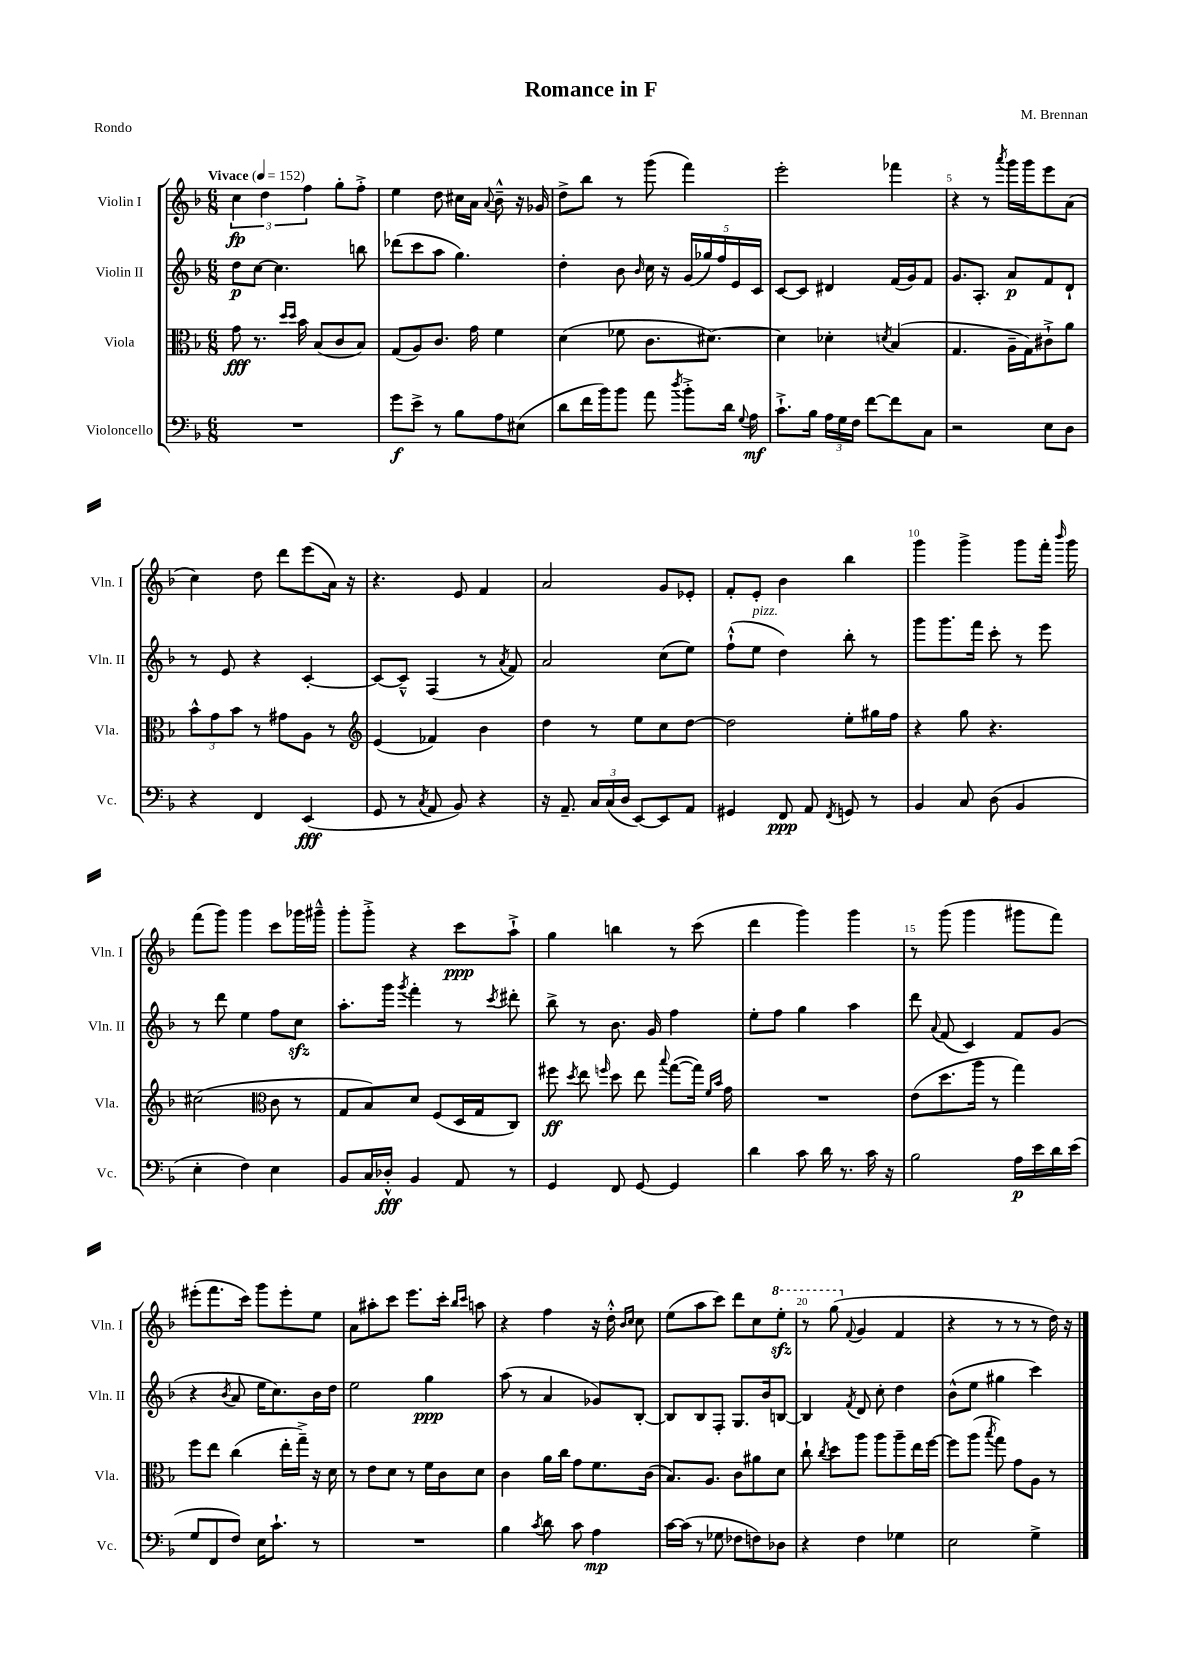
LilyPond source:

\header { title = "Romance in F" composer = "M. Brennan" piece = "Rondo" }
<<
\new StaffGroup <<
\new Staff = "s0" \with { instrumentName = "Violin I" shortInstrumentName = "Vln. I" } {
    \clef treble \key f \major \numericTimeSignature \time 6/8 \tempo "Vivace" 4 = 152
    \autoBeamOff \tuplet 3/2 { c''4\fp d''4 f''4 } g''8[-. f''8]-.-> |
    e''4 d''8 cis''16[ a'16] \appoggiatura { a'8 } bes'8---^ r16 ges'16 |
    d''8[-> bes''8] r8 g'''8( f'''4) |
    e'''2-. fes'''4 |
    r4 r8 \acciaccatura { a'''8 } g'''16[ g'''16 e'''8 a'8]( |
    c''4) d''8 d'''8[ e'''8( a'16]) r16 |
    r4. e'8 f'4 |
    a'2 g'8[ ees'8]-. |
    f'8[-. e'8]-. bes'4 bes''4 |
    g'''4 g'''4-> g'''8[ f'''16]-. \grace { bes'''16 } g'''16 |
    f'''8[( g'''8]) g'''4 c'''8[ ges'''16 gis'''16]---^ |
    g'''8[-. g'''8]-.-> r4 c'''8[\ppp a''8]-!-> |
    g''4 b''4 r8 c'''8( |
    d'''4 g'''4) g'''4 |
    r8 g'''8( g'''4 gis'''8[ f'''8]) |
    eis'''8[-.( f'''8. c'''16]) g'''8[ eis'''8-. e''8] |
    a'8[ ais''8-. c'''8] e'''8.[ c'''16]-. \grace { bes''16[ c'''16] } a''8 |
    r4 f''4 r16 d''16-.-^ \grace { bes'16[ c''16] } c''8 |
    e''8[( a''8 c'''8]) d'''8[ c''8 \ottava #1 e'''8]-.\sfz |
    r8 g'''8( \ottava #0 \appoggiatura { f'8 } g'4 f'4 |
    r4 r8 r8 r8 d''16) r16 \bar "|." |
}
\new Staff = "s1" \with { instrumentName = "Violin II" shortInstrumentName = "Vln. II" } {
    \clef treble \key f \major \numericTimeSignature \time 6/8
    \autoBeamOff d''8[\p c''8]~ c''4. b''8 |
    des'''8[( c'''8 a''8] g''4.) |
    d''4-. bes'8 \grace { bes'16 } c''16 r16 \tuplet 5/4 { g'16[( ges''16) f''16 e'16 c'16] } |
    c'8[~ c'8] dis'4 f'16[( g'16) f'8] |
    g'8.[ a8.]-. a'8[\p f'8 d'8]-! |
    r8 e'8 r4 c'4~-. |
    c'8[~ c'8]---^ f4( r8 \acciaccatura { a'8 } f'8) |
    a'2 c''8[( e''8]) |
    f''8[-!-^( e''8]^\markup { \italic "pizz." } d''4) bes''8-. r8 |
    g'''8[ g'''8. f'''16] c'''8-. r8 e'''8 |
    r8 d'''8 e''4 f''8[ c''8]\sfz |
    a''8.[-. g'''16] \acciaccatura { g'''8 } f'''4-. r8 \acciaccatura { c'''8 } dis'''8-. |
    bes''8-> r8 bes'8. g'16 f''4 |
    e''8[-. f''8] g''4 a''4 |
    d'''8 \appoggiatura { a'8 } f'8( c'4) f'8[ g'8]( |
    r4 \acciaccatura { bes'8 } a'8 e''16[ c''8.) bes'16 d''16] |
    e''2 g''4\ppp |
    a''8( r8 a'4 ges'8[) bes8]~-. |
    bes8[ bes8 f8]-. g8.[ bes'16 b8]~ |
    b4 \acciaccatura { f'8 } d'8 c''8-. d''4 |
    bes'8[-^( e''8] gis''4 c'''4) \bar "|." |
}
\new Staff = "s2" \with { instrumentName = "Viola" shortInstrumentName = "Vla." } {
    \clef alto \key f \major \numericTimeSignature \time 6/8
    \autoBeamOff g'8\fff r8. \grace { d''16[ d''16] } bes'16 bes8[( c'8 bes8]) |
    g8[( a8) c'8.] g'16 f'4 |
    d'4( fes'8 c'8.[ dis'8.]~) |
    dis'4 des'4-. \acciaccatura { d'8 } bes4( |
    g4. a16[-- g16) cis'8-!-> a'8] |
    \tuplet 3/2 { bes'8[-^ g'8 bes'8] } r8 gis'8[ a8] r8 |
    \clef treble e'4( fes'4) bes'4 |
    d''4 r8 e''8[ c''8 d''8]~ |
    d''2 e''8[-. gis''16 f''16] |
    r4 g''8 r4. |
    cis''2( \clef alto c'8 r8 |
    g8[ bes8) d'8] f8[( d16 g16 c8]) |
    fis''8\ff \acciaccatura { d''8 } e''8 \grace { f''16 } d''8 e''8 \appoggiatura { bes''8 } g''8[~( g''16]) \grace { f'16[ bes'16] } g'16 |
    R2. |
    e'8[( d''8. a''16] r8 g''4) |
    f''8[ e''8] c''4( e''16[-. g''16]--->) r16 d'16 |
    r8 e'8[ d'8] r8 f'16[ c'16 d'8] |
    c'4 a'16[ c''16] g'8[ f'8. c'16]( |
    bes8.[) a8.] c'8[ ais'8 d'8] |
    c''8-! \acciaccatura { c''8 } d''8[ a''8] a''8[ a''8-- e''16 f''16]~ |
    f''8[ a''8]( \acciaccatura { bes''8 } g''8) g'8[ a8] r8 \bar "|." |
}
\new Staff = "s3" \with { instrumentName = "Violoncello" shortInstrumentName = "Vc." } {
    \clef bass \key f \major \numericTimeSignature \time 6/8
    \autoBeamOff R2. |
    g'8[\f e'8]-> r8 bes8[ a8 eis8]( |
    d'8[ f'16 bes'16) bes'8] a'8 \acciaccatura { d''8 } bes'8[-.-> d'16] \appoggiatura { g8 } a16\mf |
    c'8.[-!-> bes16] \tuplet 3/2 { a16[ g16 f16] } f'8[~ f'8 c8] |
    r2 e8[ d8] |
    r4 f,4 e,4\fff( |
    g,8 r8 \acciaccatura { c8 } a,8 bes,8) r4 |
    r16 a,8.-- \tuplet 3/2 { c16[ c16( d16] } e,8[~) e,8 a,8] |
    gis,4 f,8\ppp a,8 \acciaccatura { f,8 } g,8 r8 |
    bes,4 c8 d8( bes,4 |
    e4-. f4) e4 |
    bes,8[ c16 des16]-.-^\fff bes,4 a,8 r8 |
    g,4 f,8 g,8~ g,4 |
    d'4 c'8 d'16 r8. c'16 r16 |
    bes2 a16[\p e'16 d'16 e'16]( |
    g8[ f,8 f8]) e16[ c'8.]-! r8 |
    R2. |
    bes4 \acciaccatura { c'8 } d'8 c'8 a4\mp |
    c'16[~ c'16]( r8 ges8 fes8[ f8) des8] |
    r4 f4 ges4 |
    e2 g4-> \bar "|." |
}
>>
>>
\layout { \context { \Score \override BarNumber.break-visibility = ##(#f #t #t) barNumberVisibility = #(every-nth-bar-number-visible 5) } }
